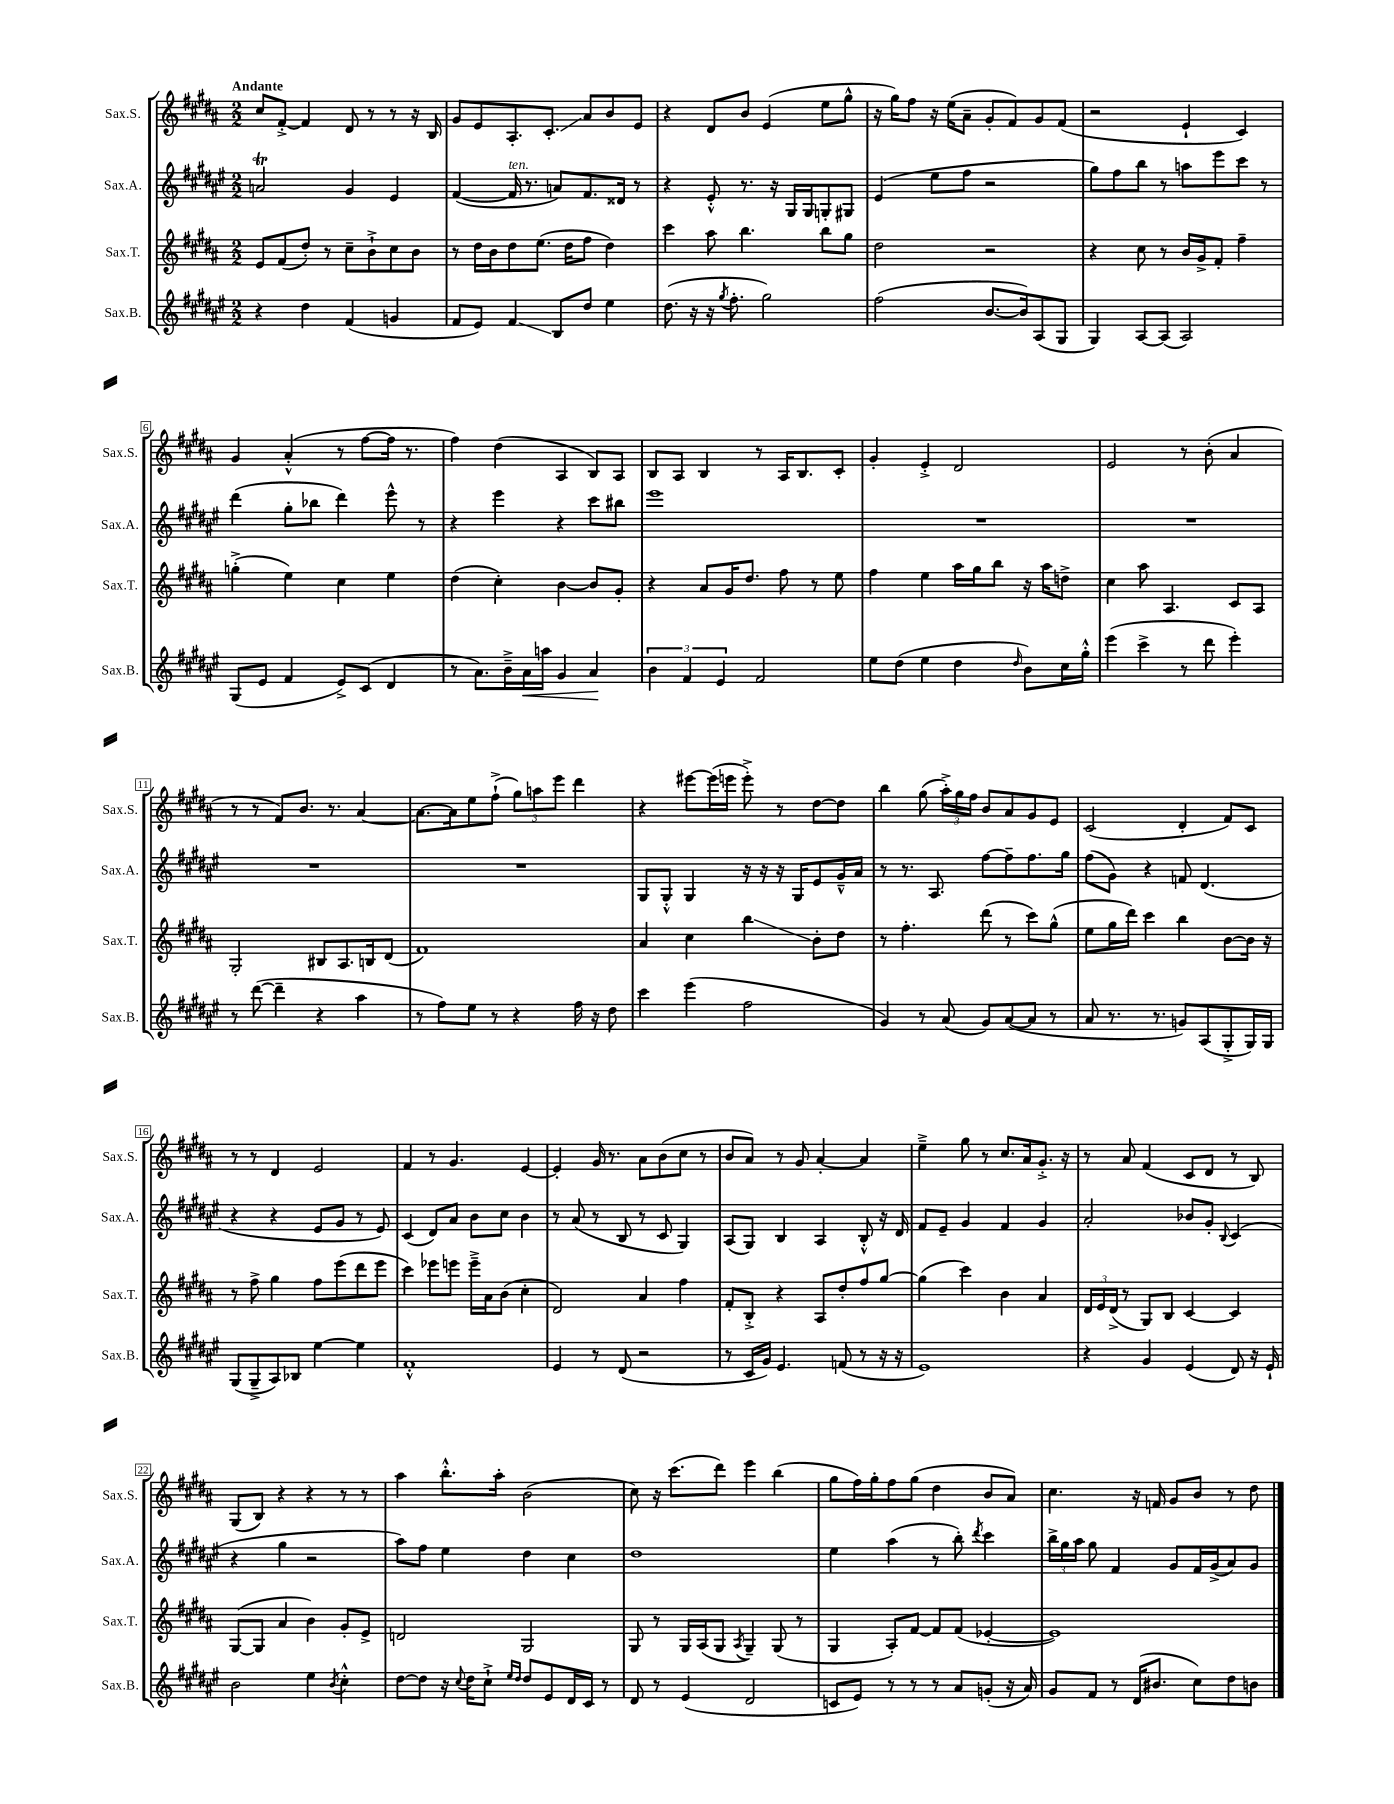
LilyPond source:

<<
\new StaffGroup <<
\new Staff = "s0" \with { instrumentName = "Sax.S." shortInstrumentName = "Sax.S." } {
    \clef treble \key b \major \numericTimeSignature \time 2/2 \tempo "Andante"
    \autoBeamOff cis''8[ fis'8]~-.-> fis'4 dis'8 r8 r8 r16 b16 |
    gis'8[ e'8 ais8.-. cis'8.]-.\glissando ais'8[ b'8 e'8] |
    r4 dis'8[ b'8] e'4( e''8[ gis''8]-^ |
    r16 gis''16[) fis''8] r16 e''16[( ais'8]-- gis'8[-. fis'8) gis'8 fis'8]( |
    r2 e'4-! cis'4) |
    gis'4 ais'4-.-^( r8 fis''8[~ fis''16] r8. |
    fis''4) dis''4( ais4 b8[) ais8] |
    b8[ ais8] b4 r8 ais16[ b8. cis'8]-. |
    gis'4-. e'4-.-> dis'2 |
    e'2 r8 b'8-.( ais'4 |
    r8 r8 fis'8[) b'8.] r8. ais'4~ |
    ais'8.[~ ais'16 e''8 fis''8]-!->( \tuplet 3/2 { gis''8[) a''8 e'''8] } dis'''4 |
    r4 eis'''8[~ eis'''16( e'''16] e'''8-.->) r8 dis''8[~ dis''8] |
    b''4 gis''8( \tuplet 3/2 { ais''16[-.->) gis''16 fis''16] } b'8[ ais'8 gis'8 e'8] |
    cis'2( dis'4-. fis'8[) cis'8] |
    r8 r8 dis'4 e'2 |
    fis'4 r8 gis'4. e'4~ |
    e'4-. gis'16 r8. ais'8[ b'8( cis''8] r8 |
    b'8[ ais'8]) r8 gis'8 ais'4~-. ais'4 |
    e''4---> gis''8 r8 cis''8.[ ais'16 gis'8.]-.-> r16 |
    r8 ais'8 fis'4( cis'8[ dis'8] r8 b8) |
    gis8[( b8]) r4 r4 r8 r8 |
    ais''4 b''8.[-.-^ ais''16]-. b'2( |
    cis''8) r16 cis'''8.[( dis'''8]) e'''4 b''4( |
    gis''8[ fis''16) gis''16-. fis''8 gis''8]( dis''4 b'8[ ais'8]) |
    cis''4. r16 f'16 gis'8[ b'8] r8 dis''8 \bar "|." |
}
\new Staff = "s1" \with { instrumentName = "Sax.A." shortInstrumentName = "Sax.A." } {
    \clef treble \key fis \major \numericTimeSignature \time 2/2
    \autoBeamOff a'2\trill gis'4 eis'4 |
    fis'4~( fis'16^\markup { \italic "ten." } r8. a'8[) fis'8. disis'16] r8 |
    r4 eis'8-.-^ r8. r16 gis16[ gis16 g8-. gis8] |
    eis'4( eis''8[ fis''8] r2 |
    gis''8[) fis''8 b''8] r8 a''8[ eis'''8 cis'''8] r8 |
    dis'''4( gis''8[-. bes''8] dis'''4) eis'''8-^ r8 |
    r4 eis'''4 r4 cis'''8[ bis''8] |
    eis'''1 |
    R1 |
    R1 |
    R1 |
    R1 |
    gis8[ gis8]-.-^ gis4 r16 r16 r16 gis16[ eis'8 gis'16---^ ais'16] |
    r8 r8. ais8. fis''8[~ fis''8-- fis''8. gis''16] |
    fis''8[( gis'8]) r4 f'8 dis'4.( |
    r4 r4 eis'8[ gis'8] r8 eis'8) |
    cis'4( dis'8[) ais'8] b'8[ cis''8] b'4 |
    r8 ais'8( r8 b8 r8 cis'8 gis4) |
    ais8[( gis8]) b4 ais4 b8-.-^ r16 dis'16 |
    fis'8[ eis'8]-- gis'4 fis'4 gis'4 |
    ais'2-. bes'8[ gis'8]-. \appoggiatura { b8 } cis'4( |
    r4 gis''4 r2 |
    ais''8[) fis''8] eis''4 dis''4 cis''4 |
    dis''1 |
    eis''4 ais''4( r8 b''8-.) \acciaccatura { dis'''8 } cis'''4 |
    \tuplet 3/2 { b''16[-> gis''16 ais''16] } gis''8 fis'4 gis'8[ fis'16 gis'16->( ais'8) gis'8] \bar "|." |
}
\new Staff = "s2" \with { instrumentName = "Sax.T." shortInstrumentName = "Sax.T." } {
    \clef treble \key b \major \numericTimeSignature \time 2/2
    \autoBeamOff e'8[ fis'8( dis''8]-.) r8 cis''8[-- b'8-!-> cis''8 b'8] |
    r8 dis''16[ b'16 dis''8 e''8.]( dis''16[ fis''8] dis''4) |
    cis'''4 ais''8 b''4. b''8[ gis''8] |
    dis''2 r2 |
    r4 cis''8 r8 b'16[ gis'16-> fis'8]-. fis''4-- |
    g''4-.->( e''4) cis''4 e''4 |
    dis''4( cis''4-.) b'4~ b'8[ gis'8]-. |
    r4 ais'8[ gis'16 dis''8.] fis''8 r8 e''8 |
    fis''4 e''4 ais''16[ gis''16 b''8] r16 ais''16[ d''8]-> |
    cis''4 ais''8 ais4. cis'8[ ais8] |
    gis2-. bis8[ ais8. b16 dis'8]( |
    fis'1) |
    ais'4 cis''4 b''4\glissando b'8[-. dis''8] |
    r8 fis''4.-. dis'''8( r8 cis'''8[) gis''8]-^( |
    e''8[ gis''16 dis'''16]) cis'''4 b''4 b'8[~ b'16] r16 |
    r8 fis''8-> gis''4 fis''8[ e'''8( dis'''8 e'''8] |
    cis'''4) ees'''8[ e'''8] e'''16[---> ais'16 b'8]( cis''4-. |
    dis'2) ais'4 fis''4 |
    fis'8[-. b8]-.-> r4 ais8[ dis''8-. fis''8 gis''8]~ |
    gis''4( cis'''4) b'4 ais'4 |
    \tuplet 3/2 { dis'16[ e'16 dis'16]->( } r8 gis8[) b8] cis'4~ cis'4 |
    gis8[~( gis8] ais'4 b'4) gis'8[-. e'8]-> |
    d'2 gis2 |
    gis8 r8 gis16[ ais16( gis8] \acciaccatura { ais8 } gis4--) gis8( r8 |
    gis4 ais8[-.) fis'8]~ fis'8[ fis'8]( ees'4~-. |
    ees'1) \bar "|." |
}
\new Staff = "s3" \with { instrumentName = "Sax.B." shortInstrumentName = "Sax.B." } {
    \clef treble \key fis \major \numericTimeSignature \time 2/2
    \autoBeamOff r4 dis''4 fis'4( g'4 |
    fis'8[ eis'8]) fis'4\glissando b8[ dis''8] eis''4 |
    dis''8.( r16 r16 \acciaccatura { gis''8 } fis''8.-. gis''2) |
    fis''2( b'8.[~ b'16) ais8( gis8] |
    gis4) ais8[~ ais8]( ais2) |
    gis8[( eis'8] fis'4 eis'8[->) cis'8]( dis'4 |
    r8 ais'8.[) b'16---> ais'16\< a''16] gis'4 ais'4\! |
    \tuplet 3/2 { b'4 fis'4 eis'4 } fis'2 |
    eis''8[ dis''8]( eis''4 dis''4 \grace { dis''16 } b'8[) cis''16 gis''16]-.-^ |
    eis'''4( cis'''4-> r8 dis'''8 eis'''4-.) |
    r8 dis'''8~( dis'''4-- r4 ais''4 |
    r8 fis''8[) eis''8] r8 r4 fis''16 r16 dis''8 |
    cis'''4 eis'''4( fis''2 |
    gis'4) r8 ais'8( gis'8[) ais'8~( ais'8] r8 |
    ais'8 r8. r8. g'8[) ais8( gis8-.-> gis16) gis16] |
    gis8[( gis8---> ais8) bes8] eis''4~ eis''4 |
    fis'1-.-^ |
    eis'4 r8 dis'8( r2 |
    r8 cis'16[ gis'16]) eis'4. f'8( r8 r16 r16 |
    eis'1) |
    r4 gis'4 eis'4( dis'8) r16 eis'16-! |
    b'2 eis''4 \acciaccatura { b'8 } cis''4-.-^ |
    dis''8[~ dis''8] r16 \appoggiatura { cis''8 } dis''16[ cis''8]-!-> \grace { eis''16[ dis''16] } dis''8[ eis'8 dis'16 cis'16] r8 |
    dis'8 r8 eis'4( dis'2 |
    c'8[ eis'8]) r8 r8 r8 ais'8[ g'8]-.( r16 ais'16) |
    gis'8[ fis'8] r8 dis'16[( bis'8.] cis''8[) dis''8 b'8] \bar "|." |
}
>>
>>
\layout { \context { \Score \override BarNumber.stencil = #(make-stencil-boxer 0.1 0.3 ly:text-interface::print) } }
